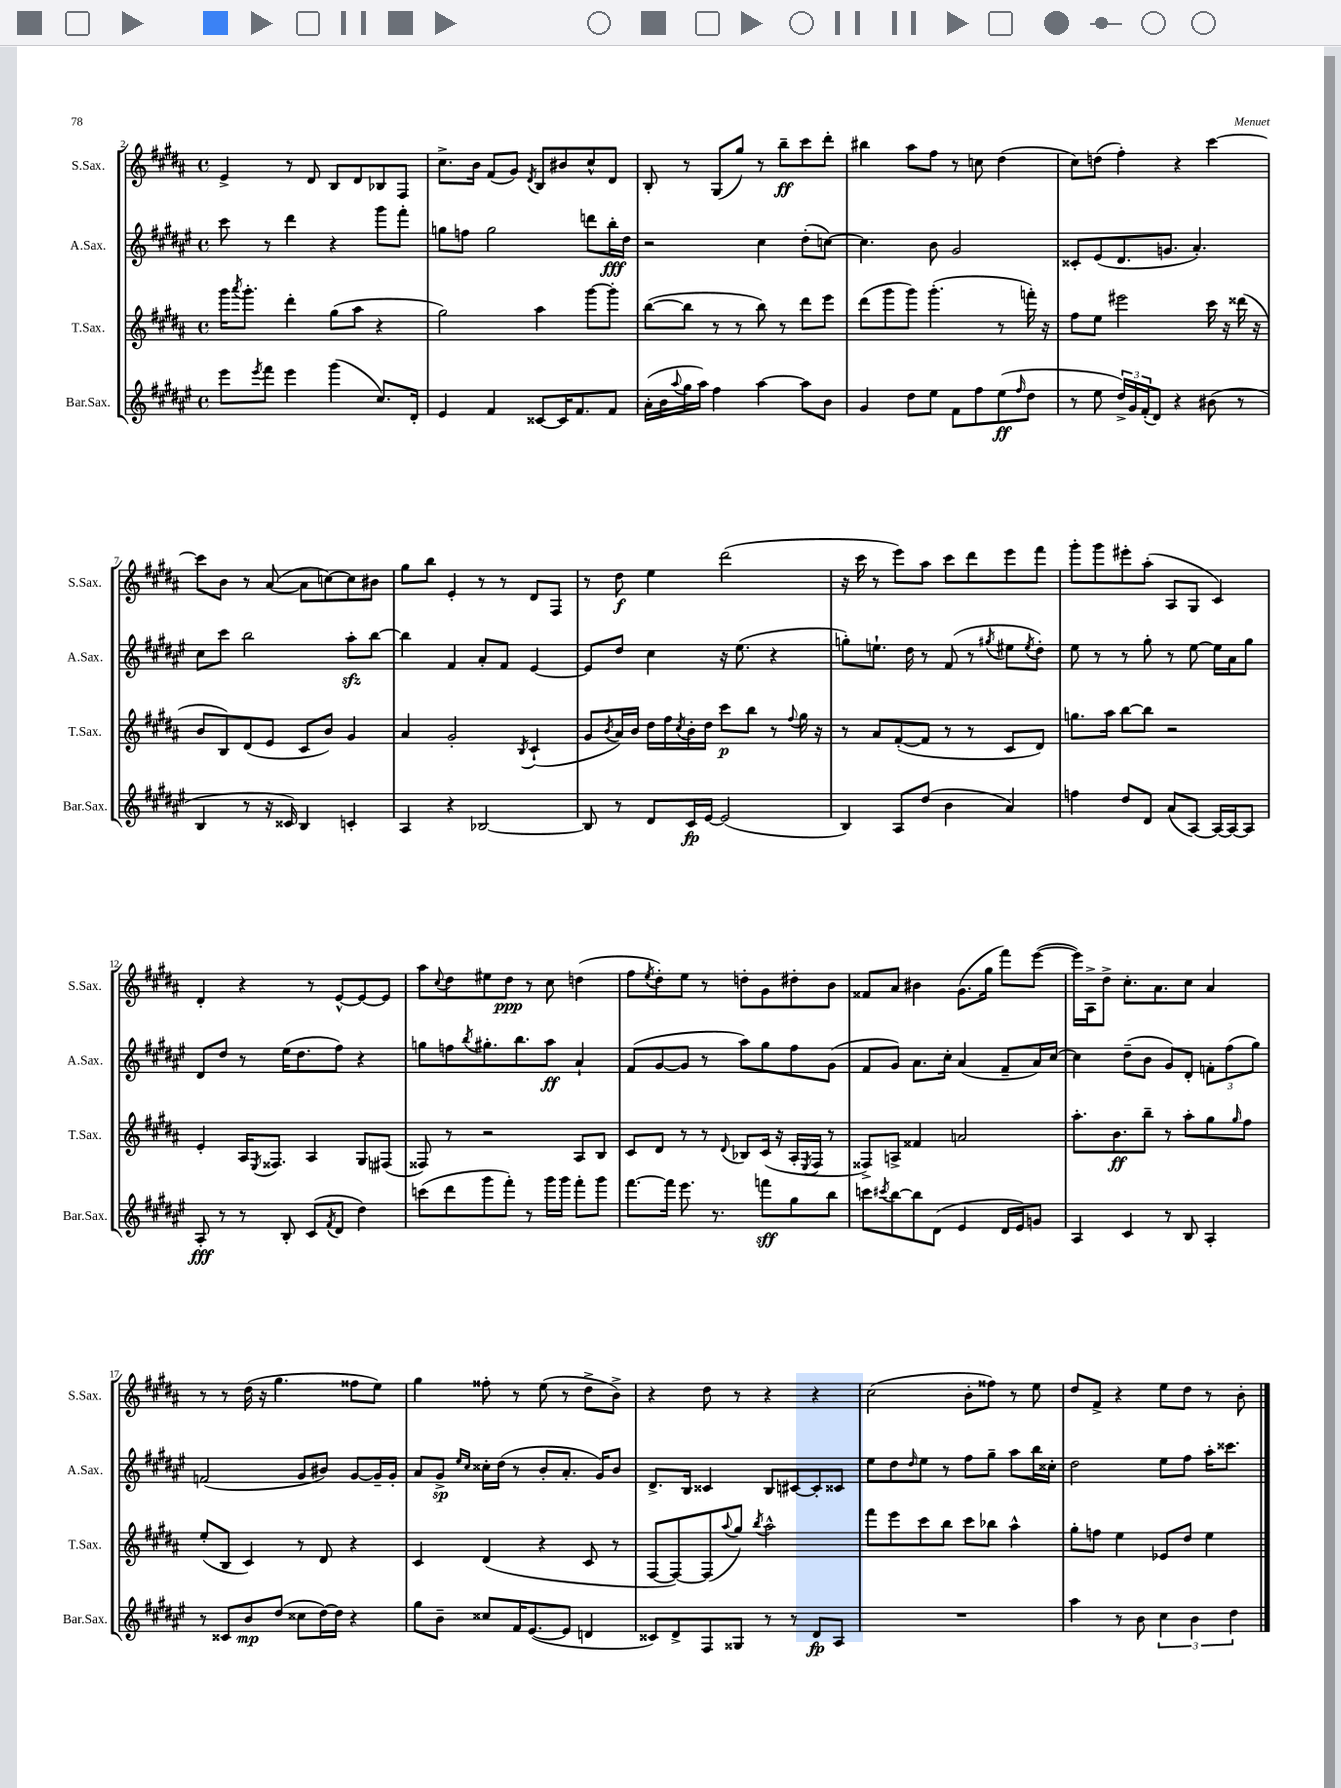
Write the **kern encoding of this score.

**kern	**kern	**kern	**kern
*staff4	*staff3	*staff2	*staff1
*clefG2	*clefG2	*clefG2	*clefG2
*k[f#c#g#d#a#e#]	*k[f#c#g#d#a#]	*k[f#c#g#d#a#e#]	*k[f#c#g#d#a#]
*M4/4	*M4/4	*M4/4	*M4/4
*met(c)	*met(c)	*met(c)	*met(c)
8eee#	16ggg#	8ccc#	4e^
.	8qaaa#	.	.
.	8.ggg#'	.	.
8qeee#	.	.	.
8fff#	.	8r	.
4eee#	4ddd#'	4ddd#	8r
.	.	.	8d#
(4ggg#	(8gg#	4r	8B
.	8aa#	.	8d#
8.cc#)	4r	8ggg#	8B-
.	.	8fff#'	8F#
16d#'	.	.	.
=	=	=	=
4e#	2gg#)	8gg	8.cc#^
.	.	8ff	.
.	.	.	16b
4f#	.	2gg	(8f#
.	.	.	8g#)
.	.	.	8qd#
[8c##	4aa#	.	8B
16c##]	.	.	8b#
8.f#	.	.	.
.	[8ggg#	8ddd	8cc#^^
8f#	8ggg#']	16bb'	8d#
.	.	16dd#	.
=	=	=	=
(16a#'	([8bb	2r	8B'
16b	.	.	.
8qqaa#	.	.	.
16gg#	8bb]	.	8r
16aa#)	.	.	.
4ff#	8r	.	(8G#
.	8r	.	8gg#)
[4aa#	8bb)	4cc#	8r
.	8r	.	8bb~
8aa#]	8ddd#	(8dd#'	8ccc#
8b	8eee	[8cc)	8ddd#'
=	=	=	=
4g#	(8ddd#	4.cc]	4bb#
.	8ggg#	.	.
8dd#	8ggg#)	.	8aa#
8ee#	(4.ggg#'	8b	8ff#
8f#	.	2g#	8r
8ff#	.	.	8cc
(8ee#	8r	.	(4dd#
16qqff#	.	.	.
8dd#	16fff')	.	.
.	16r	.	.
=	=	=	=
8r	8ff#	8c##'	8cc#)
8ee#	8ee	(8e#	(8dd
24dd#^)	2eee#	8.d#	4ff#')
24g#	.	.	.
(24f#'	.	.	.
8d#)	.	.	.
.	.	8.g	.
4r	.	.	4r
.	.	4.a#')	.
(8b#	16ccc#	.	[4ccc#
.	16r	.	.
8r	(16ddd##	.	.
.	16r	.	.
=	=	=	=
4B	8b	8cc#	8ccc#]
.	8B)	8ccc#	8b
8r	(8d#	2bb	8r
16r	8e	.	([8a#
16c##)	.	.	.
4B	8c#	.	8a#]
.	8b)	.	[8cc)
4c'	4g#	8aa#'	8cc]
.	.	[8bb	8b#
=	=	=	=
4A#	4a#	4bb]	8gg#
.	.	.	8bb
4r	2g#'	4f#	4e'
[2B-	.	8a#'	8r
.	.	8f#	8r
.	8qB	.	.
.	(4c#`	[4e#	8d#
.	.	.	8F#
=	=	=	=
8B-]	8g#	8e#]	8r
.	8qb	.	.
8r	16a#)	8dd#	8dd#
.	16b	.	.
8d#	16dd#	4cc#	4ee
.	16ff#	.	.
.	8qcc#	.	.
16c#	16b'	.	.
[16e#	16dd#	.	.
(2e#]	8ccc#	16r	(2ddd#
.	.	(8.ee#	.
.	8bb	.	.
.	8r	4r	.
.	8qqff#	.	.
.	16gg#	.	.
.	16r	.	.
=	=	=	=
4B)	8r	8gg')	16r
.	.	.	16ccc#
.	8a#	8.ee`	8r
8A#	([8f#'	.	8eee)
.	.	16dd#	.
(8dd#	8f#]	8r	8aa#
4b	8r	(8f#	8ccc#
.	8r	8r	8ddd#
.	.	8qgg#	.
4a#)	8c#	8ee#	8eee
.	.	8qee#	.
.	8d#)	8dd#')	8fff#
=	=	=	=
4ff	8.gg	8ee#	8ggg#'
.	.	8r	8ggg#
.	16aa#	.	.
8dd#	[8bb	8r	8eee#'
8d#	8bb]	8gg#'	(8aa#'
(8a#	2r	8r	8A#
[8A#)	.	[8ee#	8G#
16A#_	.	16ee#]	4c#)
16A#_	.	16a#	.
8A#]	.	8gg#	.
=	=	=	=
8A#'	4e'	8d#	4d#'
8r	.	8dd#	.
8r	16A#	8r	4r
.	8qE	.	.
.	8.F##	.	.
8B'	.	(16ee#	.
.	.	8.dd#	.
(8c#	4A#	.	8r
8qf#	.	.	.
8d#	.	8ff#)	[8e^^
4dd#)	8G#	4r	8e_
.	(8F#	.	8e]
=	=	=	=
(8ccc	8F##)	8gg	8aa#
.	.	.	8qqcc#
8ddd#	8r	8ff	8dd#
.	.	8qbb	.
8ggg#	2r	8.gg#'	8ee#
8fff#')	.	.	8dd#
.	.	8.bb	.
8r	.	.	8r
16ggg#	.	8aa#	8cc#
16ggg#	.	.	.
8fff#'	8A#	4a#`	(4dd
8ggg#	8B	.	.
=	=	=	=
[8.fff#	8c#	(8f#	8ff#
.	.	.	8qee
.	8d#	[8g#	8dd#')
16fff#]	.	.	.
8.eee#	8r	8g#]	8ee
.	8r	8r	8r
8.r	.	.	.
.	8qqd#	.	.
.	8B-	8aa#)	8dd'
8fff	(16c#	8gg#	8g#
.	16r	.	.
8gg#	16A#'	8ff#	8dd#'
.	8qE	.	.
.	16F#	.	.
8bb	8r	(8g#	8b
=	=	=	=
8ccc	8F##^)	8f#	8f##
8qccc#	.	.	.
[8bb	8A^	8g#)	8a#
8bb]	4f##	8.a#	4b#
(8d#	.	.	.
.	.	16cc#'	.
4e#	2a	(4a#	(8.g#
.	.	.	16gg#
16d#	.	8f#~	8fff#)
16e#)	.	.	.
8g	.	16a#)	([8eee
.	.	[16cc#	.
=	=	=	=
4A#	8.aa#'	4cc#]	16eee])
.	.	.	16A#^
.	.	.	8dd#^
.	8.b	.	.
4c#	.	(8dd#~	8.cc#'
.	8bb~	8b	.
.	.	.	8.a#
8r	8r	8g#)	.
8B	8aa#'	8d#'	8cc#
4A#'	8gg#	12f'	4a#
.	.	(12ff#	.
.	16qqgg#	.	.
.	8ff#	.	.
.	.	12gg#)	.
=	=	=	=
8r	(8ee'	(2f	8r
8c##	8B	.	8r
8b	4c#)	.	(16dd#
.	.	.	16r
(8dd#	.	.	4.gg#
8cc##	8r	8g#	.
[16dd#)	8d#	8b#)	.
16dd#]	.	.	.
4r	4r	[8g#	8ff##
.	.	16g#~]	8ee)
.	.	16g#'	.
=	=	=	=
8gg#	4c#	8a#	4gg#
8b~	.	8g#^	.
.	.	16qqee#	.
.	.	16qqcc#	.
8cc##	(4d#	16cc##'	8ff##'
.	.	(16dd#	.
16f#	.	8r	8r
([8.e#	.	.	.
.	4r	8b'	(8ee
8e#]	.	8.a#'	8r
4d	8c#	.	8dd#^
.	.	16g#)	.
.	8r	8b	8b^)
=	=	=	=
8c##)	[8F#	8.d#^	4r
8d#^	8F#_)	.	.
.	.	16B	.
8F#	(8F#]	4c##	8dd#
.	8qqaa#	.	.
8G##	8gg#)	.	8r
.	8qbb	.	.
8r	2aa#^^	8B	4r
8r	.	[8c#	.
8d#	.	8c#']	4r
8A#	.	8c##	.
=	=	=	=
1r	8fff#	8ee#	(2cc#
.	8eee	8dd#	.
.	.	16qqdd#	.
.	8ccc#	8ee#	.
.	8bb	8r	.
.	8ccc#	8ff#	8b'
.	8bb-	8gg#~	8ff##)
.	4aa#^^	8aa#	8r
.	.	16bb	8ee
.	.	16cc##'	.
=	=	=	=
4aa#	8gg#'	2dd#	8dd#
.	8ff	.	8f#^
8r	4ee	.	4r
8b	.	.	.
6cc#	8e-	8ee#	8ee
.	8dd#	8ff#	8dd#
6b	.	.	.
.	4ee	16aa#'	8r
.	.	8.ccc##	.
6dd#	.	.	.
.	.	.	8b'
==	==	==	==
*-	*-	*-	*-
